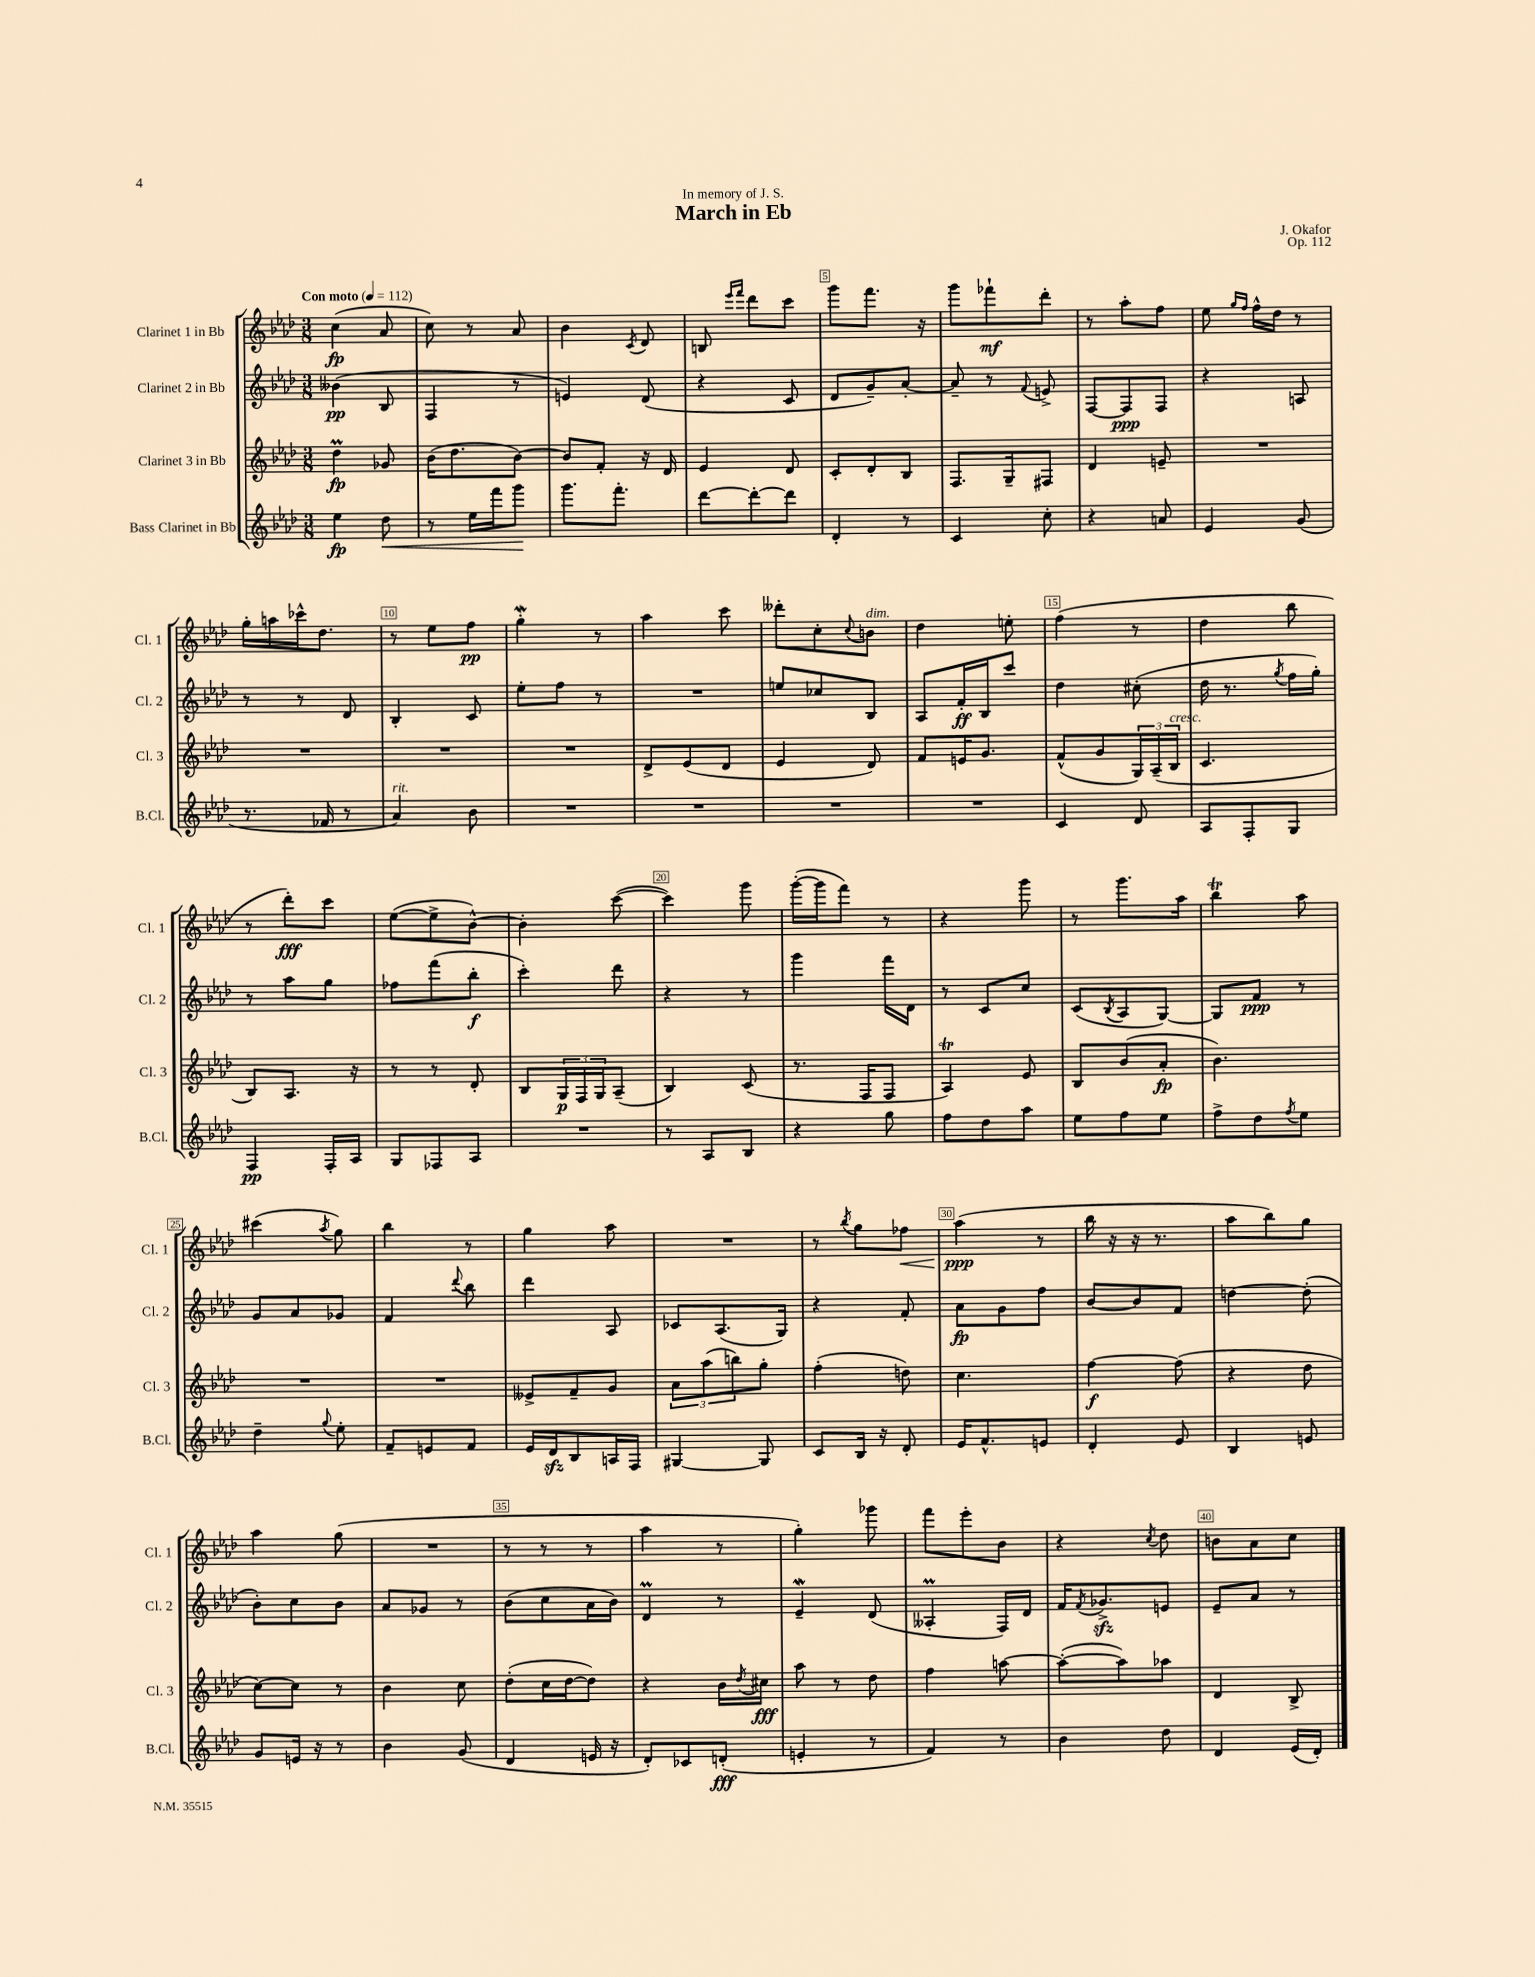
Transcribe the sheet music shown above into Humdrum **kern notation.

**kern	**kern	**kern	**kern
*staff4	*staff3	*staff2	*staff1
*clefG2	*clefG2	*clefG2	*clefG2
*k[b-e-a-d-]	*k[b-e-a-d-]	*k[b-e-a-d-]	*k[b-e-a-d-]
*M3/8	*M3/8	*M3/8	*M3/8
*MM112	*MM112	*MM112	*MM112
4ee-\	4dd-\	(4b--\	(4cc\
8dd-\	8g-/	8B-/	8a-/
=	=	=	=
8r	(16b-\LK	4F/	8cc\)
.	8.dd-\	.	.
16ee-\LL	.	.	8r
16fff\J	.	.	.
8ggg\J	[8b-\J)	8r	8a-/
=	=	=	=
8.ggg\L	8b-/]L	4e/)	4b-\
.	8f'/J	.	.
8.fff'\J	.	.	.
.	.	.	8qc/
.	16r	(8d-/	8d-/
.	16d-/	.	.
=	=	=	=
[8ddd-\L	4e-/	4r	8B/
.	.	.	16qqeee-/LL
.	.	.	16qqfff/JJ
8ddd-'\_	.	.	8ddd-\L
8ddd-\]J	8d-/	8c/	8ccc\J
=	=	=	=
4d-'/	8c'/L	8d-/L	8ggg\L
.	8d-'/	8g~/)	8.fff\J
8r	8B-/J	[8a-'/J	.
.	.	.	16r
=	=	=	=
4c/	8.F/L	8a-~/]	8ggg\L
.	.	8r	8fff-`\
.	16G~/k	.	.
.	.	8qqf/	.
8cc'\	8F#/J	8e^/	8ddd-'\J
=	=	=	=
4r	4d-/	[8F/L	8r
.	.	8F/]	8aa-'\L
8a/	8e~/	8F/J	8ff\J
=	=	=	=
4e-/	4.r	4r	8ee-\
.	.	.	16qqgg/LL
.	.	.	16qqff/JJ
.	.	.	16ff^^\LL
.	.	.	16dd-\JJ
(8g/	.	8A/	8r
=	=	=	=
8.r	4.r	8r	16gg'\LL
.	.	.	16aa\
.	.	8r	16ccc-^^\J
16f-/	.	.	8.dd-\J
8r	.	8d-/	.
=	=	=	=
4a-/)	4.r	4B-'/	8r
.	.	.	8ee-\L
8b-\	.	8c/	8ff\J
=	=	=	=
4.r	4.r	8ee-'\L	4gg'\
.	.	8ff\J	.
.	.	8r	8r
=	=	=	=
4.r	8d-^/L	4.r	4aa-\
.	(8e-/	.	.
.	8d-/J	.	8ccc\
=	=	=	=
4.r	4e-/	8ee/L	8ddd--'\L
.	.	8cc-/	8cc'\
.	.	.	8qqcc/
.	8d-/)	8B-/J	8b\J
=	=	=	=
4.r	8f/L	8A-/L	4dd-\
.	16e/K	16f'/L	.
.	8.g/J	16B-/J	.
.	.	8ccc/J	8ee'\
=	=	=	=
4c/	(8f^^/L	4dd-\	(4ff\
.	8g/	.	.
8d-/	24G/L)	(8cc#'\	8r
.	(24A-~/	.	.
.	24B-/JJ	.	.
=	=	=	=
8A-/L	4.c/	16dd-\	4dd-\
.	.	8.r	.
8F'/	.	.	.
.	.	8qgg/	.
8G/J	.	16ff\LL	8bb-\
.	.	16gg'\JJ)	.
=	=	=	=
4F/	8B-/L)	8r	8r
.	8.A-/J	8aa-\L	8ddd-'\L)
16F'/LL	.	8gg\J	8ccc\J
16A-/JJ	16r	.	.
=	=	=	=
8G/L	8r	8ff-\L	([8ee-\L
8F-/	8r	(8fff\	8ee-^\]
8A-/J	8d-'/	8bb-'\J	[8b-^^\J)
=	=	=	=
4.r	8B-/L	4ccc'\)	4b-'\]
.	24G/L	.	.
.	24F/	.	.
.	24G/J	.	.
.	(8A-~/J	8ddd-\	([8ccc\
=	=	=	=
8r	4B-/)	4r	4ccc\])
8A-/L	.	.	.
8B-/J	(8c/	8r	8ggg\
=	=	=	=
4r	8.r	4ggg\	([16ggg'\LL
.	.	.	16ggg\]J
.	.	.	8fff\J)
.	16F/LK	.	.
8gg\	8F/J	16fff\LL	8r
.	.	16d-\JJ	.
=	=	=	=
8ff\L	4A-/)	8r	4r
8dd-\	.	8c/L	.
8aa-\J	8e-/	8cc/J	8ggg\
=	=	=	=
8ee-\L	8B-/L	(8c/L	8r
.	.	8qB-/	.
8ff\	(8b-/	8A-/	8.ggg\L
8ee-\J	8a-'/J	[8G/J)	.
.	.	.	16aa-\Jk
=	=	=	=
8ff^\L	4.b-\)	8G/]L	4bb-\
8dd-\	.	8f/J	.
8qff/	.	.	.
8ee-\J	.	8r	8aa-\
=	=	=	=
4dd-~\	4.r	8g/L	(4ccc#\
.	.	8a-/	.
8qqgg/	.	.	8qaa-/
8ee-'\	.	8g-/J	8gg\)
=	=	=	=
8f~/L	4.r	4f/	4bb-\
8e/	.	.	.
.	.	8qqddd-/	.
8f/J	.	8bb-\	8r
=	=	=	=
16e-/LL	8e--^/L	4ddd-\	4gg\
16d-/J	.	.	.
8B-/	8f~/	.	.
16A/L	8g/J	8A-/	8aa-\
16F/JJ	.	.	.
=	=	=	=
[4G#/	12a-\L	8c-/L	4.r
.	(12aa-\	.	.
.	.	(8.A-/	.
.	12bb\)	.	.
8G#/]	8gg'\J	.	.
.	.	16G/Jk)	.
=	=	=	=
8c/L	(4ff'\	4r	8r
.	.	.	8qbb-/
16B-/Jk	.	.	8gg\L
16r	.	.	.
8d-'/	8dd\)	8f'/	8ff-\J
=	=	=	=
16e-/LK	4.cc\	8a-\L	(4aa-\
8.f^^/	.	.	.
.	.	8g\	.
8e/J	.	8ff\J	8r
=	=	=	=
4d-'/	[4ff\	[8b-/L	16bb-\
.	.	.	16r
.	.	8b-/]	16r
.	.	.	8.r
8e-/	(8ff\]	8f/J	.
=	=	=	=
4B-/	4r	[4dd\	8aa-\L
.	.	.	8bb-\)
8e/	8dd-\	(8dd'\]	8gg\J
=	=	=	=
8g/L	[8cc\L)	8b-'\L)	4aa-\
16e/Jk	8cc\]J	8cc\	.
16r	.	.	.
8r	8r	8b-\J	(8gg\
=	=	=	=
4b-\	4b-\	8a-/L	4.r
.	.	8g-/J	.
(8g/	8cc\	8r	.
=	=	=	=
4d-/	(8dd-'\L	(8b-\L	8r
.	16cc\L	8cc\	8r
.	[16dd-\J	.	.
16e/	8dd-\]J)	16a-\L	8r
16r	.	16b-\JJ)	.
=	=	=	=
8d-'/L)	4r	4d-/	4aa-\
8c-/	.	.	.
(8d'/J	16b-\LL	8r	8r
.	8qdd-/	.	.
.	16cc#\JJ	.	.
=	=	=	=
4e'/	8aa-\	4e-~/	4gg'\)
.	8r	.	.
8r	8dd-\	(8d-/	8ggg-\
=	=	=	=
4f/)	4ff\	4A--'/	8fff\L
.	.	.	8eee-'\
8r	[8aa\	16F/LL)	8b-\J
.	.	16d-/JJ	.
=	=	=	=
4b-\	(8aa'\_L	16f/LK	4r
.	.	8qf/	.
.	.	8.g-^/	.
.	8aa\])	.	.
.	.	.	8qcc/
8dd-\	8aa-\J	8e/J	8dd-\
=	=	=	=
4d-/	4d-/	8e-~/L	8b\L
.	.	8a-/J	8a-\
(16e-/LL	8B-^/	8r	8cc\J
16d-'/JJ)	.	.	.
==	==	==	==
*-	*-	*-	*-
